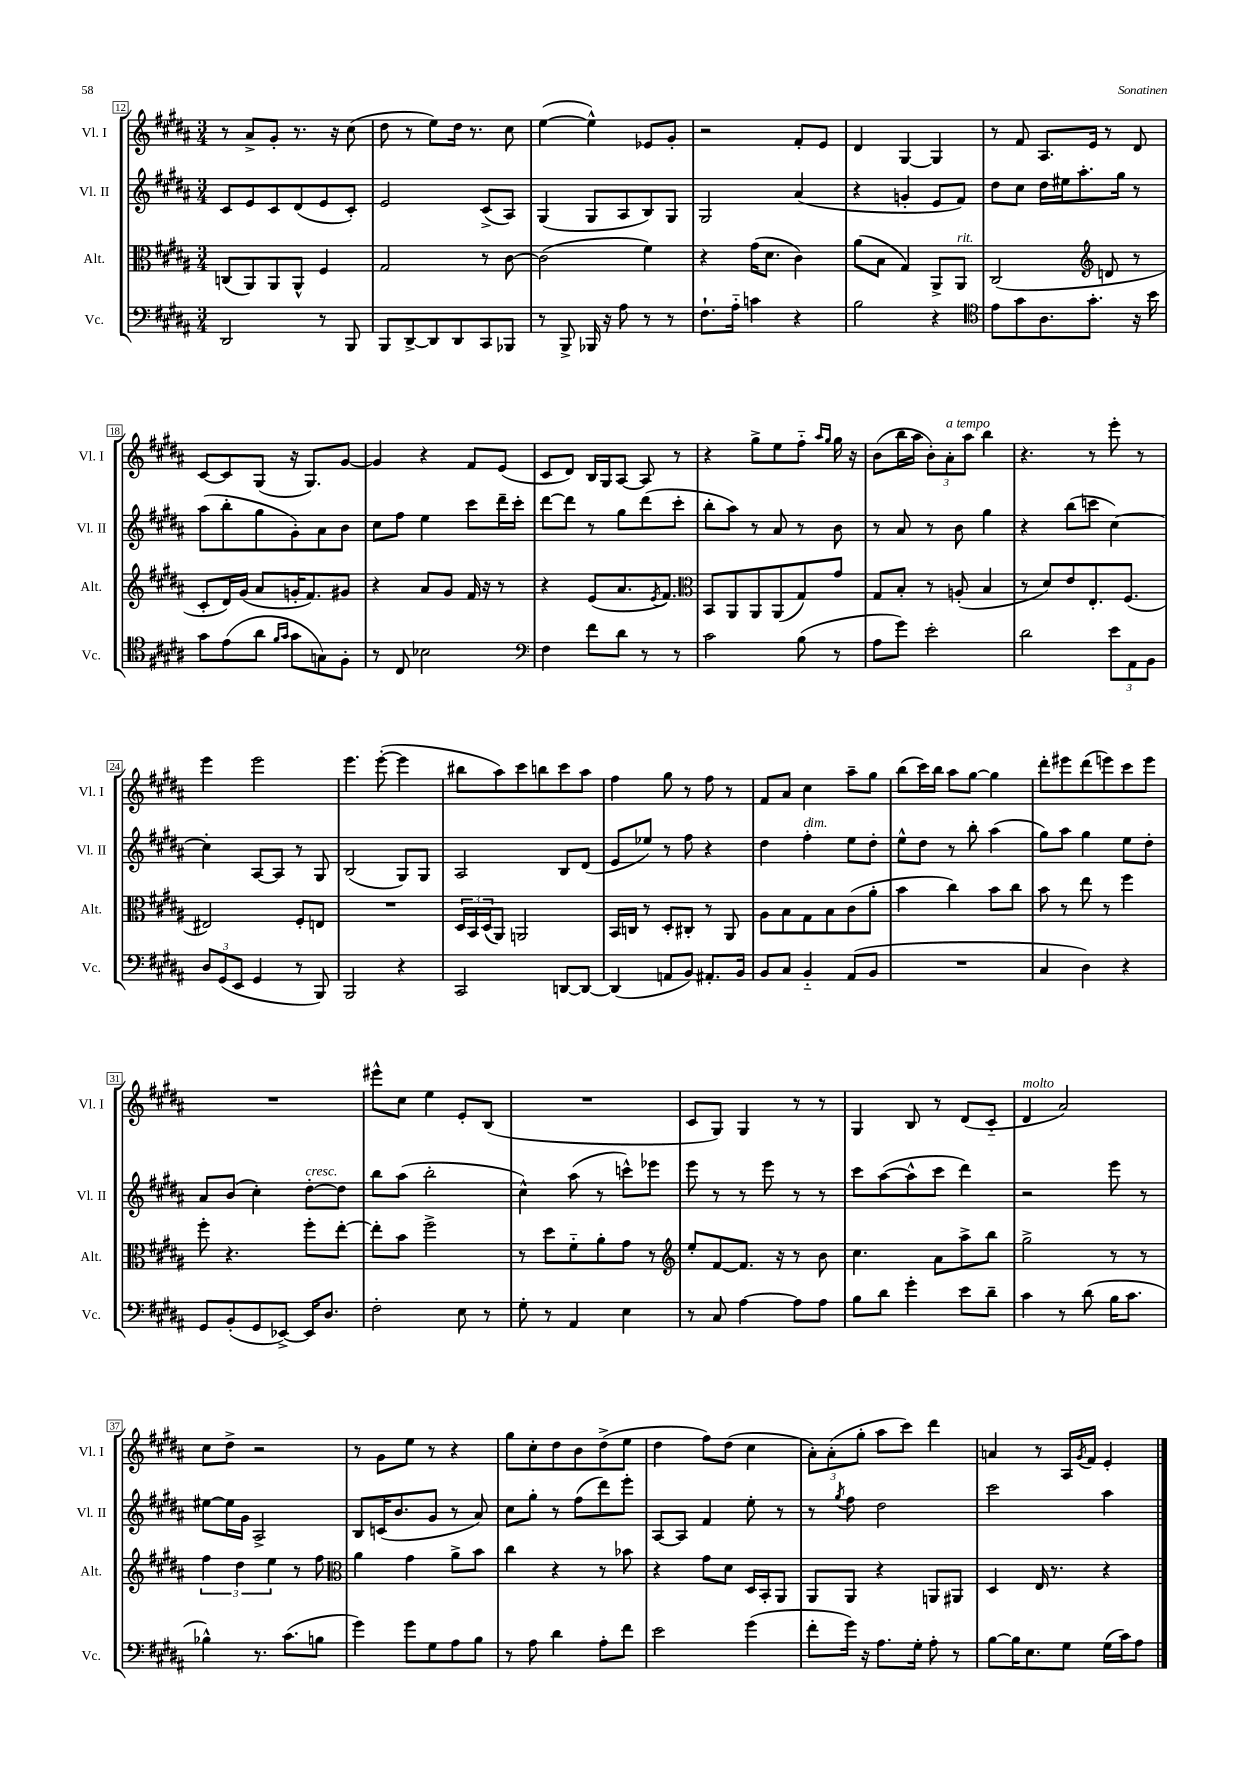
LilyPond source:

<<
\new StaffGroup <<
\new Staff = "s0" \with { instrumentName = "Vl. I" shortInstrumentName = "Vl. I" } {
    \clef treble \key b \major \numericTimeSignature \time 3/4
    r8 ais'8-> gis'8-. r8. r16 cis''8( |
    dis''8 r8 e''8) dis''16 r8. cis''8 |
    e''4~( e''4-^) ees'8 gis'8-. |
    r2 fis'8-. e'8 |
    dis'4 gis4~ gis4 |
    r8 fis'8 ais8. e'16 r8 dis'8 |
    cis'8~ cis'8 gis8( r16 gis8.) gis'8~ |
    gis'4 r4 fis'8 e'8( |
    cis'8 dis'8) b16 gis16 ais8~ ais8 r8 |
    r4 gis''8-> e''8 fis''8-_ \grace { ais''16 gis''16 } gis''16 r16 |
    b'8( b''16 ais''16 \tuplet 3/2 { b'8-.) ais'8-.^\markup { \italic "a tempo" } ais''8 } b''4 |
    r4. r8 e'''8-. r8 |
    e'''4 e'''2 |
    e'''4. e'''8~-.( e'''4 |
    bis''8 ais''8) cis'''8 b''8 cis'''8 ais''8 |
    fis''4 gis''8 r8 fis''8 r8 |
    fis'8 ais'8 cis''4 ais''8-- gis''8 |
    b''8( cis'''16) b''16 ais''8 gis''8~ gis''4 |
    dis'''8-. eis'''8 dis'''8( e'''8) cis'''8 e'''8 |
    R2. |
    eis'''8-^ cis''8 e''4 e'8-. b8( |
    R2. |
    cis'8 gis8) gis4 r8 r8 |
    gis4 b8 r8 dis'8( cis'8-_ |
    dis'4^\markup { \italic "molto" } ais'2) |
    cis''8 dis''8-> r2 |
    r8 gis'8 e''8 r8 r4 |
    gis''8 cis''8-. dis''8 b'8 dis''8->( e''8 |
    dis''4 fis''8) dis''8( cis''4 |
    \tuplet 3/2 { ais'8-.) ais'8-.( gis''8-. } ais''8 cis'''8) dis'''4 |
    a'4 r8 ais16 \acciaccatura { gis'8 } fis'16 e'4-. \bar "|." |
}
\new Staff = "s1" \with { instrumentName = "Vl. II" shortInstrumentName = "Vl. II" } {
    \clef treble \key b \major \numericTimeSignature \time 3/4
    cis'8 e'8 cis'8 dis'8( e'8 cis'8-.) |
    e'2 cis'8->( ais8) |
    gis4( gis8 ais8 b8) gis8 |
    gis2 ais'4( |
    r4 g'4-. e'8 fis'8) |
    dis''8 cis''8 dis''16 eis''16 ais''8.-. gis''16 r8 |
    ais''8( b''8-. gis''8 gis'8-.) ais'8 b'8 |
    cis''8 fis''8 e''4 cis'''8 dis'''16-- cis'''16-. |
    dis'''8~ dis'''8 r8 gis''8 dis'''8( cis'''8-. |
    b''8-. ais''8) r8 ais'8 r8 b'8 |
    r8 ais'8 r8 b'8 gis''4 |
    r4 b''8( c'''8 cis''4~) |
    cis''4-. ais8~ ais8 r8 gis8 |
    b2( gis8) gis8 |
    ais2 b8 dis'8( |
    e'8 ees''8) r8 fis''8 r4 |
    dis''4 fis''4-.^\markup { \italic "dim." } e''8 dis''8-. |
    e''8-^ dis''8 r8 b''8-. ais''4( |
    gis''8) ais''8 gis''4 e''8 dis''8-. |
    ais'8 b'8( cis''4-.) dis''8~-.^\markup { \italic "cresc." } dis''8 |
    b''8 ais''8( b''2-. |
    cis''4-^) ais''8( r8 c'''8-^) ees'''8 |
    e'''8 r8 r8 e'''8 r8 r8 |
    cis'''8 ais''8~( ais''8-^ cis'''8 dis'''4) |
    r2 e'''8 r8 |
    eis''8~ eis''16 gis'16 ais2-> |
    b8 c'16( b'8. gis'8 r8 ais'8) |
    cis''8 gis''8-. r8 fis''8( dis'''8) e'''8-. |
    ais8~ ais8 fis'4 e''8-. r8 |
    r8 \acciaccatura { gis''8 } fis''8 dis''2 |
    cis'''2 ais''4 \bar "|." |
}
\new Staff = "s2" \with { instrumentName = "Alt." shortInstrumentName = "Alt." } {
    \clef alto \key b \major \numericTimeSignature \time 3/4
    c8( ais,8) ais,8 ais,8-^ fis4 |
    gis2 r8 cis'8~ |
    cis'2( fis'4) |
    r4 gis'16( dis'8. cis'4) |
    ais'8( b8 gis4) ais,8-> ais,8^\markup { \italic "rit." } |
    cis2( \clef treble d'8 r8 |
    cis'8-. dis'16) gis'16( ais'8 g'16-. fis'8.) gis'8 |
    r4 ais'8 gis'8 fis'16 r16 r8 |
    r4 e'8( ais'8. \acciaccatura { e'8 } fis'8.) |
    \clef alto b,8 ais,8 ais,8 ais,8( gis8) gis'8 |
    gis8 b8-. r8 a8-.( b4 |
    r8 dis'8) e'8 e8.-. fis8.( |
    eis2) fis8-. e8 |
    R2. |
    \tuplet 3/2 { dis16 b,16 dis16( } ais,8) a,2 |
    b,16 c16 r8 dis8-. cis8-. r8 ais,8 |
    ais8 b8 gis8 b8 cis'8( ais'8-. |
    b'4 cis''4) b'8 cis''8 |
    b'8 r8 e''8 r8 fis''4 |
    fis''8-. r4. fis''8-. e''8~-. |
    e''8-. b'8 fis''2-> |
    r8 dis''8 fis'8-_ ais'8-. gis'8 r8 |
    \clef treble e''8-. fis'8~ fis'8. r16 r8 b'8 |
    cis''4. ais'8 ais''8-> b''8 |
    gis''2-> r8 r8 |
    \tuplet 3/2 { fis''4 dis''4 e''4 } r8 fis''8 |
    \clef alto ais'4 gis'4 ais'8-> b'8 |
    cis''4 r4 r8 bes'8 |
    r4 gis'8 dis'8 dis16 b,16-. ais,8 |
    ais,8 ais,8 r4 a,8 ais,8 |
    dis4 e16 r8. r4 \bar "|." |
}
\new Staff = "s3" \with { instrumentName = "Vc." shortInstrumentName = "Vc." } {
    \clef bass \key b \major \numericTimeSignature \time 3/4
    dis,2 r8 b,,8 |
    b,,8 dis,8~-> dis,8 dis,8 cis,8 bes,,8 |
    r8 b,,8-> bes,,16 r16 ais8 r8 r8 |
    fis8.-! ais16-_ c'4 r4 |
    b2 r4 |
    \clef tenor e'8 gis'8 ais8. gis'8.-. r16 b'16 |
    gis'8 e'8( ais'8 \grace { fis'16 gis'16 } gis'8 g8) fis8-. |
    r8 cis8 bes2 |
    \clef bass fis4 fis'8 dis'8 r8 r8 |
    cis'2 b8( r8 |
    ais8 gis'8) e'2-. |
    dis'2 \tuplet 3/2 { e'8 ais,8 b,8 } |
    \tuplet 3/2 { dis8 gis,8( e,8 } gis,4 r8 b,,8) |
    b,,2 r4 |
    cis,2 d,8~ d,8~ |
    d,4( a,8 b,8) ais,8.-. b,16 |
    b,8 cis8 b,4-_ ais,8( b,8 |
    R2. |
    cis4 dis4) r4 |
    gis,8 b,8-.( gis,8 ees,8~->) ees,16 dis8. |
    fis2-. e8 r8 |
    gis8-. r8 ais,4 e4 |
    r8 cis8 ais4~ ais8 ais8 |
    b8 dis'8 gis'4-. e'8 dis'8-- |
    cis'4 r8 dis'8( b16 cis'8. |
    bes4-^) r8. cis'8.( b8 |
    gis'4) gis'8 gis8 ais8 b8 |
    r8 ais8 dis'4 ais8-. fis'8 |
    e'2 gis'4( |
    fis'8-. gis'16) r16 ais8. gis16-. ais8-. r8 |
    b8~ b16 e8. gis8 gis16( cis'16) ais8 \bar "|." |
}
>>
>>
\layout { \context { \Score currentBarNumber = #12 \override BarNumber.stencil = #(make-stencil-boxer 0.1 0.3 ly:text-interface::print) } }
